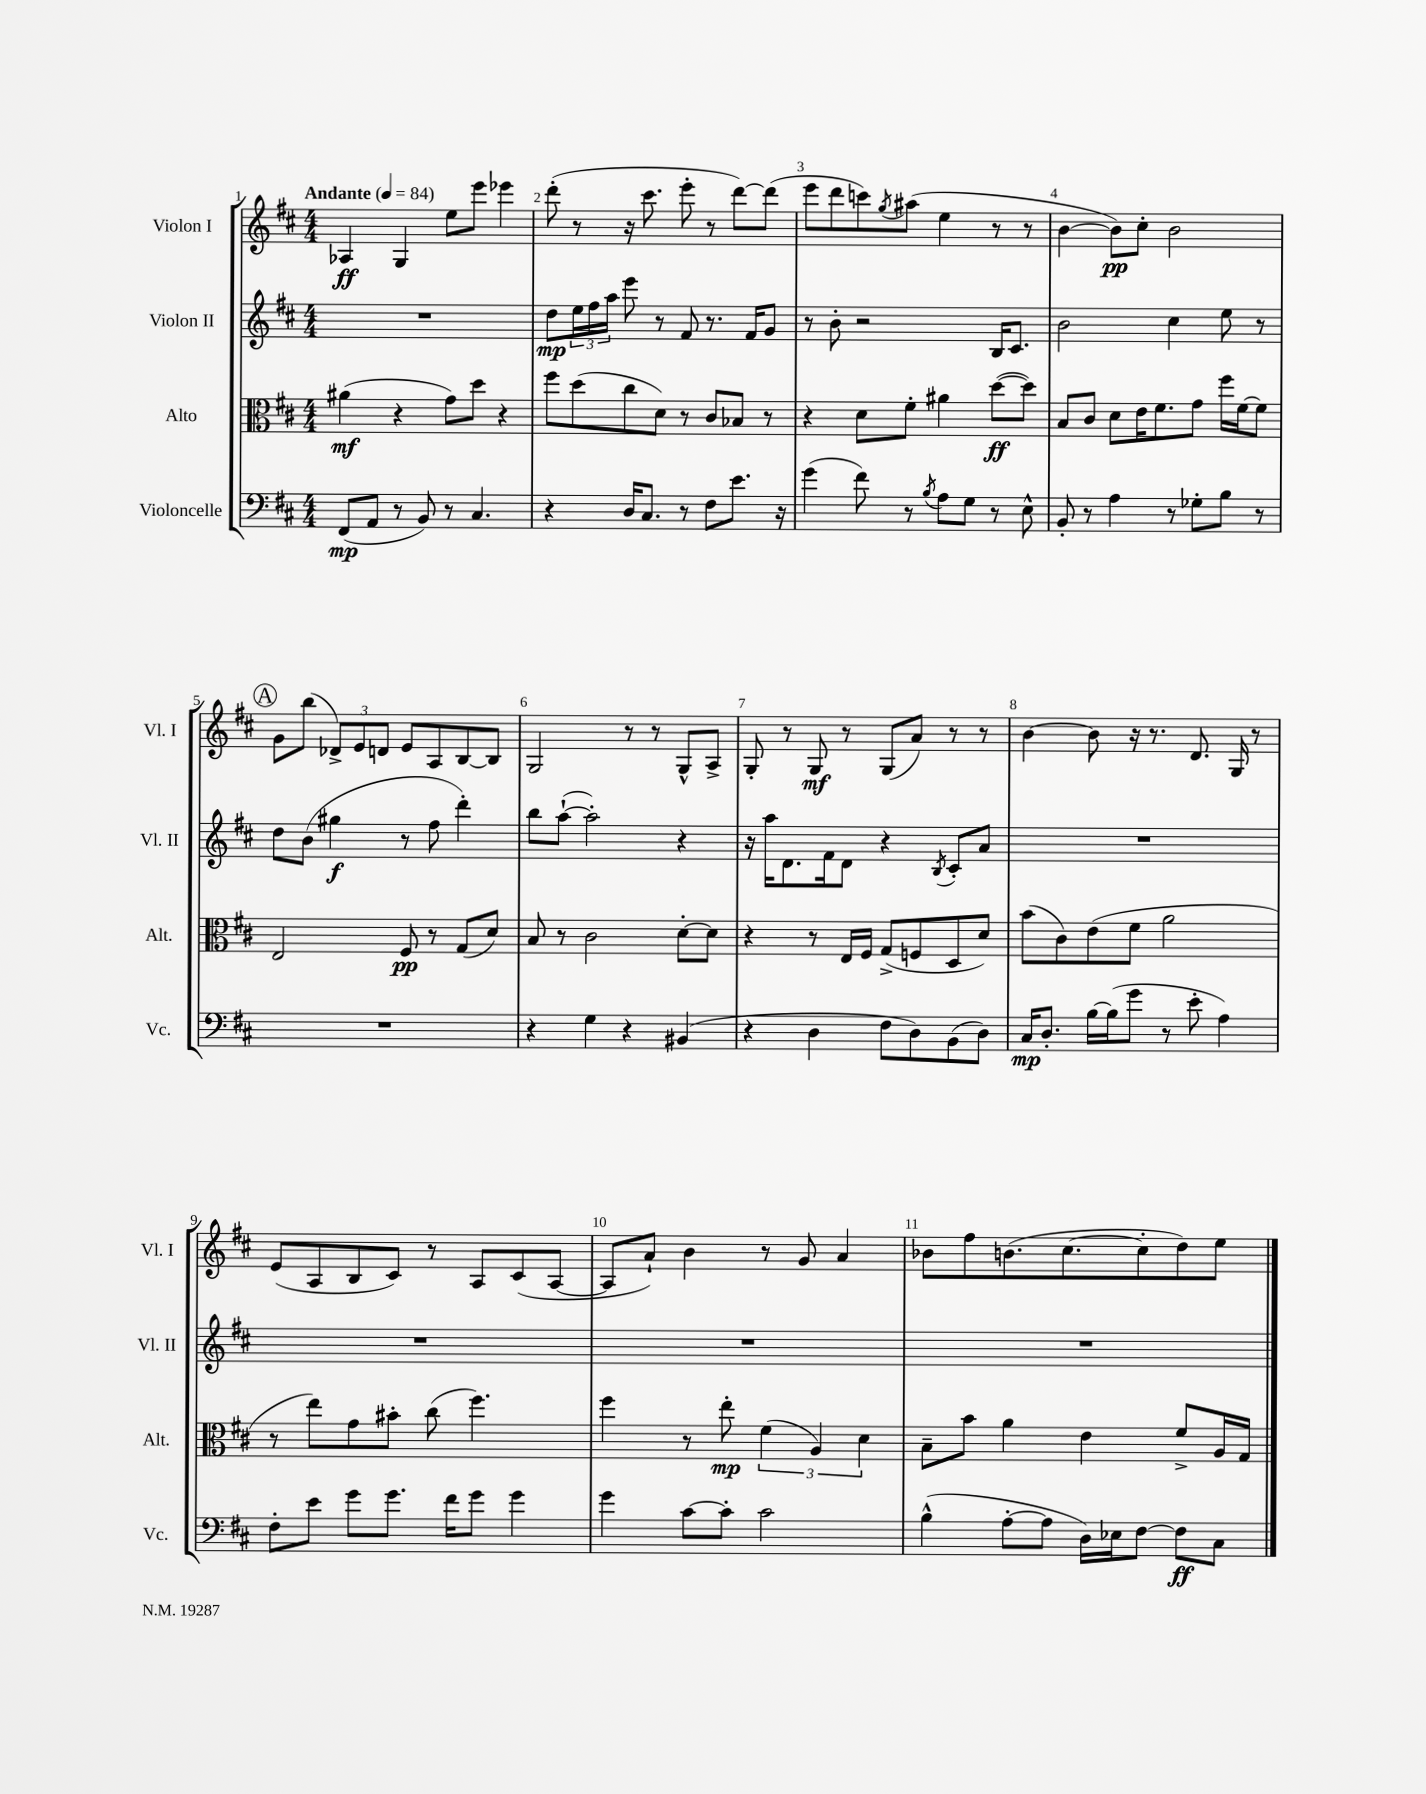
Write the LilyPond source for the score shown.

<<
\new StaffGroup <<
\new Staff = "s0" \with { instrumentName = "Violon I" shortInstrumentName = "Vl. I" } {
    \clef treble \key d \major \numericTimeSignature \time 4/4 \tempo "Andante" 4 = 84
    aes4\ff g4 e''8 e'''8 ees'''4 |
    d'''8-.( r8 r16 cis'''8. e'''8-. r8 d'''8~) d'''8( |
    e'''8 d'''8 c'''8) \acciaccatura { g''8 } ais''8( e''4 r8 r8 |
    b'4~ b'8\pp) cis''8-. b'2 |
    \mark \markup { \circle "A" } g'8 b''8( \tuplet 3/2 { des'8->) e'8 d'8 } e'8 a8 b8~ b8 |
    g2 r8 r8 g8-^ a8-> |
    g8-. r8 g8\mf r8 g8( a'8) r8 r8 |
    b'4~ b'8 r16 r8. d'8. g16 r8 |
    e'8( a8 b8 cis'8) r8 a8 cis'8( a8~ |
    a8 a'8-!) b'4 r8 g'8 a'4 |
    bes'8 fis''8 b'8.( cis''8.~ cis''8-. d''8) e''8 \bar "|." |
}
\new Staff = "s1" \with { instrumentName = "Violon II" shortInstrumentName = "Vl. II" } {
    \clef treble \key d \major \numericTimeSignature \time 4/4
    R1 |
    d''8\mp \tuplet 3/2 { e''16 fis''16 a''16 } e'''8 r8 fis'8 r8. fis'16 g'8 |
    r8 b'8-. r2 b16 cis'8. |
    b'2 cis''4 e''8 r8 |
    \mark \markup { \circle "A" } d''8 b'8( gis''4\f r8 fis''8 d'''4-.) |
    b''8 a''8~-!( a''2-.) r4 |
    r16 a''16 d'8. fis'16 d'8 r4 \acciaccatura { b8 } cis'8-. a'8 |
    R1 |
    R1 |
    R1 |
    R1 \bar "|." |
}
\new Staff = "s2" \with { instrumentName = "Alto" shortInstrumentName = "Alt." } {
    \clef alto \key d \major \numericTimeSignature \time 4/4
    ais'4\mf( r4 g'8) d''8 r4 |
    fis''8 d''8( cis''8 d'8) r8 cis'8 bes8 r8 |
    r4 d'8 fis'8-. ais'4 d''8~\ff( d''8) |
    b8 cis'8 d'8 e'16 fis'8. g'8 fis''16 fis'16~ fis'8 |
    \mark \markup { \circle "A" } e2 fis8\pp r8 g8( d'8) |
    b8 r8 cis'2 d'8~-. d'8 |
    r4 r8 e16 fis16 g8->( f8 d8 d'8) |
    b'8( cis'8) e'8( fis'8 a'2 |
    r8 e''8) g'8 bis'8-. cis''8( fis''4.) |
    fis''4 r8 e''8-.\mp \tuplet 3/2 { fis'4( a4) d'4 } |
    b8-- b'8 a'4 e'4 fis'8-> a16 g16 \bar "|." |
}
\new Staff = "s3" \with { instrumentName = "Violoncelle" shortInstrumentName = "Vc." } {
    \clef bass \key d \major \numericTimeSignature \time 4/4
    fis,8\mp( a,8 r8 b,8) r8 cis4. |
    r4 d16 cis8. r8 fis8 e'8. r16 |
    g'4( fis'8) r8 \acciaccatura { b8 } a8 g8 r8 e8-^ |
    b,8-. r8 a4 r8 ges8-. b8 r8 |
    \mark \markup { \circle "A" } R1 |
    r4 g4 r4 bis,4( |
    r4 d4 fis8 d8) b,8( d8) |
    cis16\mp d8.-. b16~ b16( g'8 r8 e'8-. a4) |
    fis8-. e'8 g'8 g'8. fis'16 g'8 g'4 |
    g'4 cis'8~ cis'8-. cis'2 |
    b4-^( a8~-. a8 d16) ees16 fis8~ fis8\ff cis8 \bar "|." |
}
>>
>>
\layout { \context { \Score \override BarNumber.break-visibility = ##(#f #t #t) barNumberVisibility = #all-bar-numbers-visible } }
